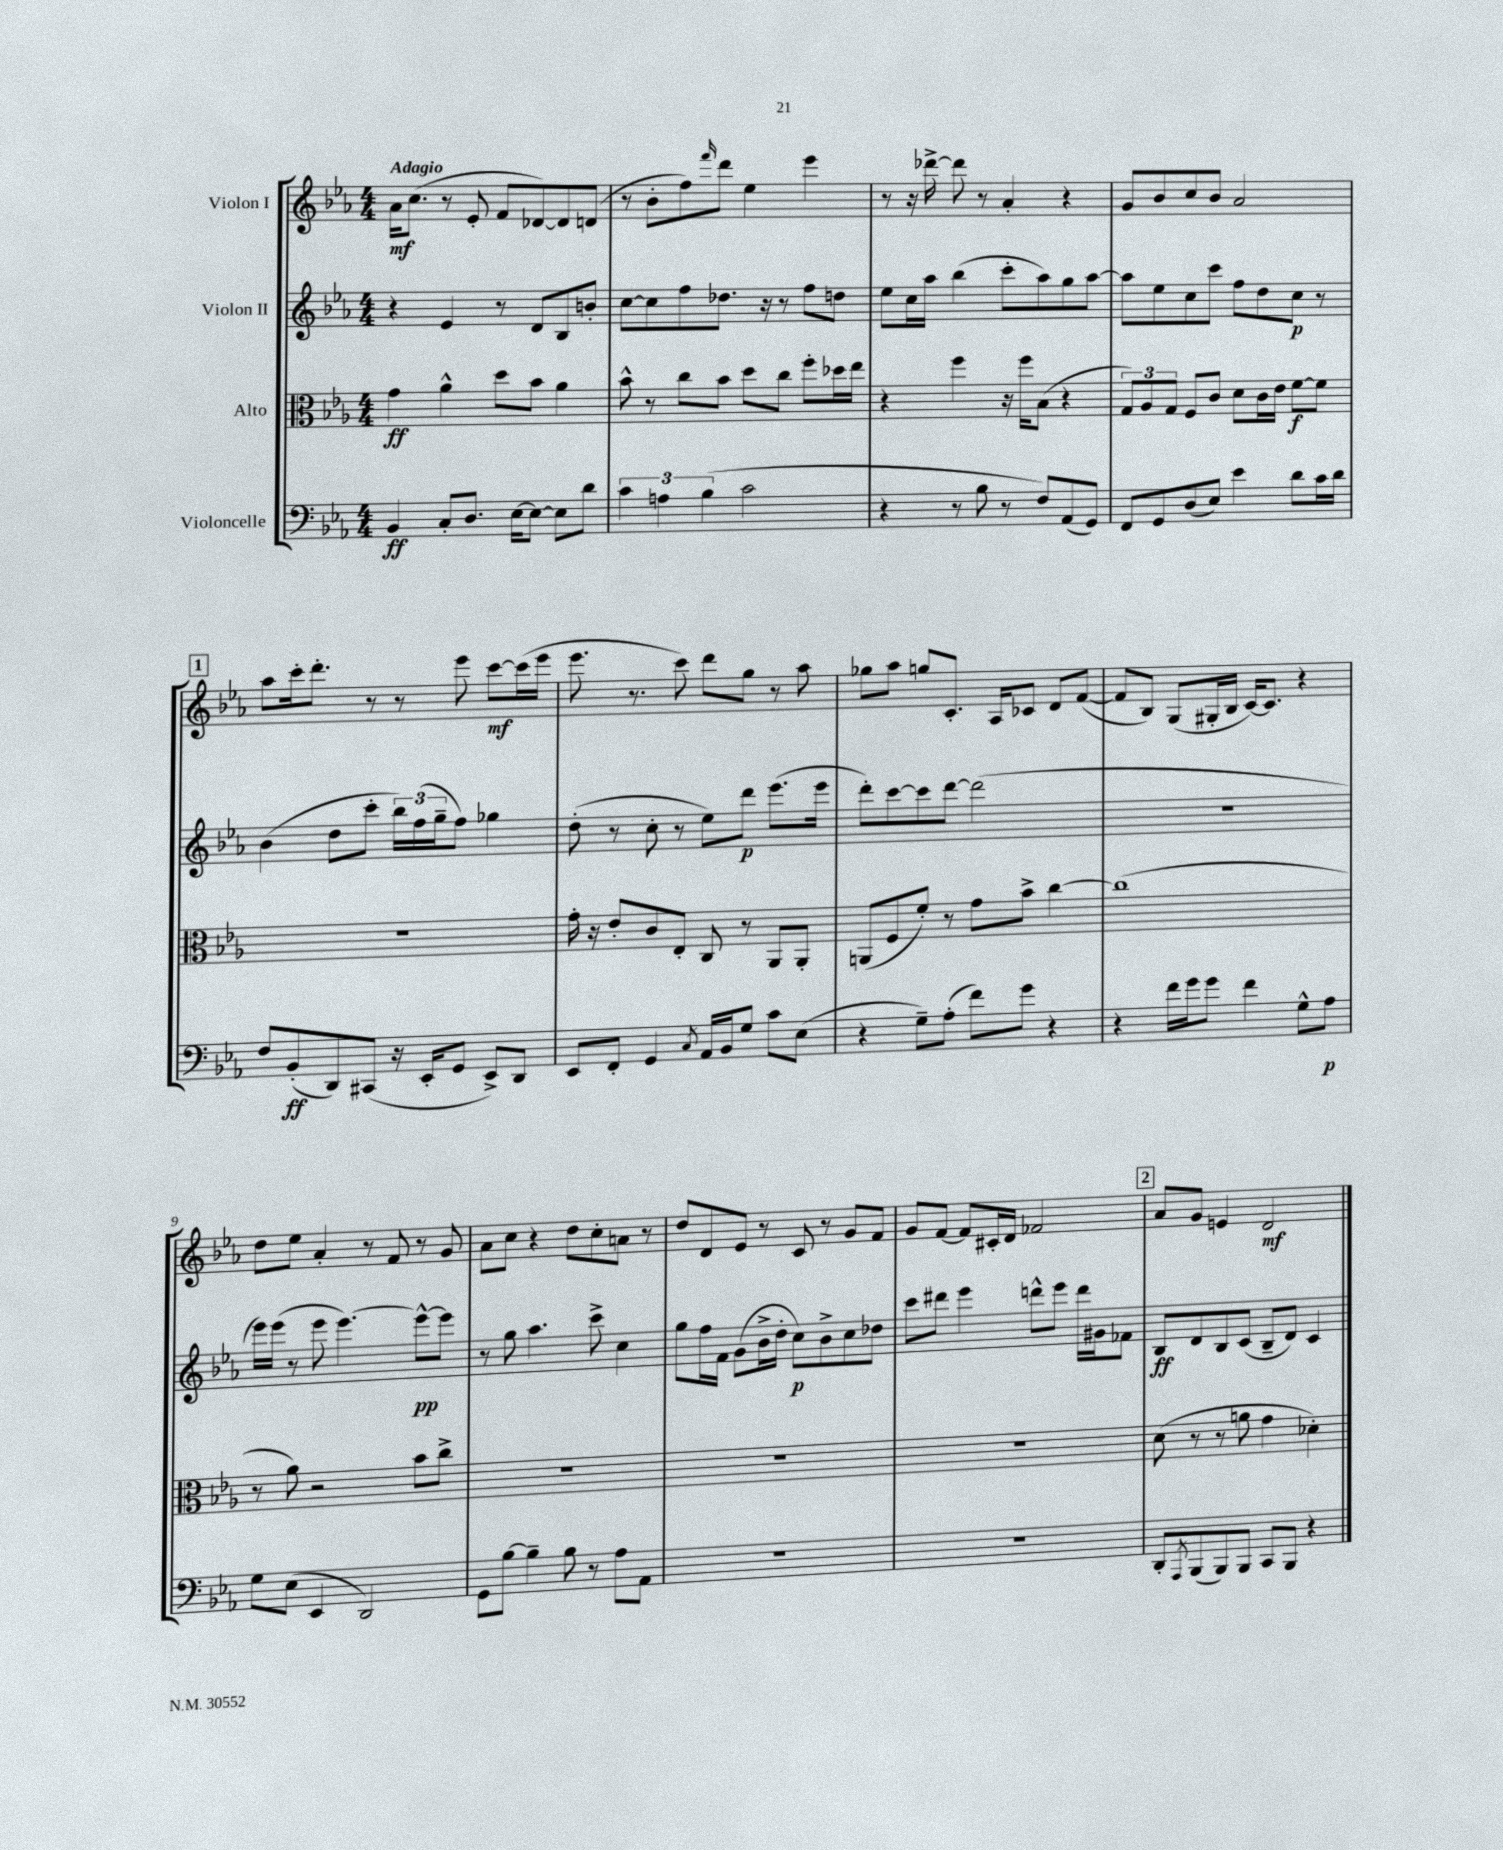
<<
\new StaffGroup <<
\new Staff = "s0" \with { instrumentName = "Violon I" } {
    \clef treble \key ees \major \numericTimeSignature \time 4/4 \tempo "Adagio"
    aes'16\mf c''8.( r8 ees'8-. f'8 des'8~) des'8 d'8( |
    r8 bes'8-. f''8) \grace { f'''16 } d'''8 ees''4 ees'''4 |
    r8 r16 des'''16~-> des'''8 r8 aes'4-. r4 |
    g'8 bes'8 c''8 bes'8 aes'2 |
    \mark \markup { \box "1" } aes''8 c'''16-. d'''8.-. r8 r8 ees'''8 c'''8~\mf c'''16( ees'''16 |
    ees'''8. r8. c'''8) d'''8 g''8 r8 aes''8 |
    ges''8 aes''8 g''8 c'8.-. aes16 ces'8 d'8 f'8~( |
    f'8 bes8) g8( gis16-. bes16 c'16~) c'8. r4 |
    d''8 ees''8 aes'4-. r8 f'8 r8 g'8 |
    aes'8 c''8 r4 d''8 c''8-. a'8 r8 |
    d''8 d'8 ees'8 r8 c'8 r8 g'8 f'8 |
    g'8 f'8~ f'8 cis'16-. d'16 fes'2 |
    \mark \markup { \box "2" } aes'8 g'8 e'4 d'2\mf \bar "|." |
}
\new Staff = "s1" \with { instrumentName = "Violon II" } {
    \clef treble \key ees \major \numericTimeSignature \time 4/4
    r4 ees'4 r8 d'8 bes8 b'8-. |
    c''8~ c''8 f''8 des''8. r16 r8 f''8 d''8 |
    ees''8 c''16 aes''16 bes''4( c'''8-. aes''8) g''8 aes''8~ |
    aes''8 ees''8 c''8 c'''8 f''8 d''8 c''8\p r8 |
    \mark \markup { \box "1" } bes'4( d''8 c'''8-. \tuplet 3/2 { bes''16) f''16( g''16-- } f''8) ges''4 |
    d''8-.( r8 c''8-. r8 ees''8) d'''8\p ees'''8.( ees'''16 |
    d'''8-.) c'''8~ c'''8 d'''8~ d'''2( |
    R1 |
    ees'''16) ees'''16( r8 ees'''8 ees'''4.~) ees'''8~-^\pp ees'''8 |
    r8 g''8 aes''4. c'''8-> c''4 |
    g''8 f''16 f'16 g'8( bes'16-> d''16-. c''8\p) bes'8-> c''8 des''8 |
    c'''8 dis'''8 ees'''4 d'''8-^ ees'''8 d'''16 gis'16 fes'8 |
    \mark \markup { \box "2" } bes8\ff d'8 bes8 c'8( bes8-- d'8) c'4 \bar "|." |
}
\new Staff = "s2" \with { instrumentName = "Alto" } {
    \clef alto \key ees \major \numericTimeSignature \time 4/4
    g'4\ff aes'4-^ d''8 bes'8 aes'4 |
    bes'8-^ r8 c''8 bes'8 d''8 c''8 f''8-. des''16 ees''16 |
    r4 f''4 r16 f''16 bes8( r4 |
    \tuplet 3/2 { g8) aes8 g8 } f8 c'8 d'8 c'16 ees'16 f'8~\f f'8 |
    \mark \markup { \box "1" } R1 |
    g'16-. r16 ees'8-. c'8 ees8-. c8 r8 aes,8 aes,8-. |
    a,8( f8 f'8-.) r8 g'8 bes'8-> c''4~ |
    c''1( |
    r8 aes'8) r2 bes'8 c''8-> |
    R1 |
    R1 |
    R1 |
    \mark \markup { \box "2" } d'8( r8 r8 a'8 g'4 des'4-.) \bar "|." |
}
\new Staff = "s3" \with { instrumentName = "Violoncelle" } {
    \clef bass \key ees \major \numericTimeSignature \time 4/4
    bes,4\ff c8-. d8. ees16~ ees8~ ees8 d'8 |
    \tuplet 3/2 { c'4 a4 bes4( } c'2 |
    r4 r8 bes8 r8 f8) aes,8( g,8) |
    f,8 g,8 d8( ees8) ees'4 d'8 c'16 d'16 |
    \mark \markup { \box "1" } f8 bes,8-.\ff( d,8) cis,8( r16 ees,16-. g,8 ees,8->) d,8 |
    ees,8 f,8-. g,4 \acciaccatura { c8 } aes,16 bes,16 g8 c'8 ees8( |
    r4 g8--) aes8-.( f'8) g'8 r4 |
    r4 f'16 g'16 g'8 f'4 g8-^ aes8\p |
    g8 ees8( ees,4 d,2) |
    g,8 bes8~ bes4-- bes8 r8 aes8 aes,8 |
    R1 |
    R1 |
    \mark \markup { \box "2" } d,8-. \acciaccatura { aes,,8 } bes,,8( bes,,8) bes,,8 c,8 bes,,8 r4 \bar "|." |
}
>>
>>
